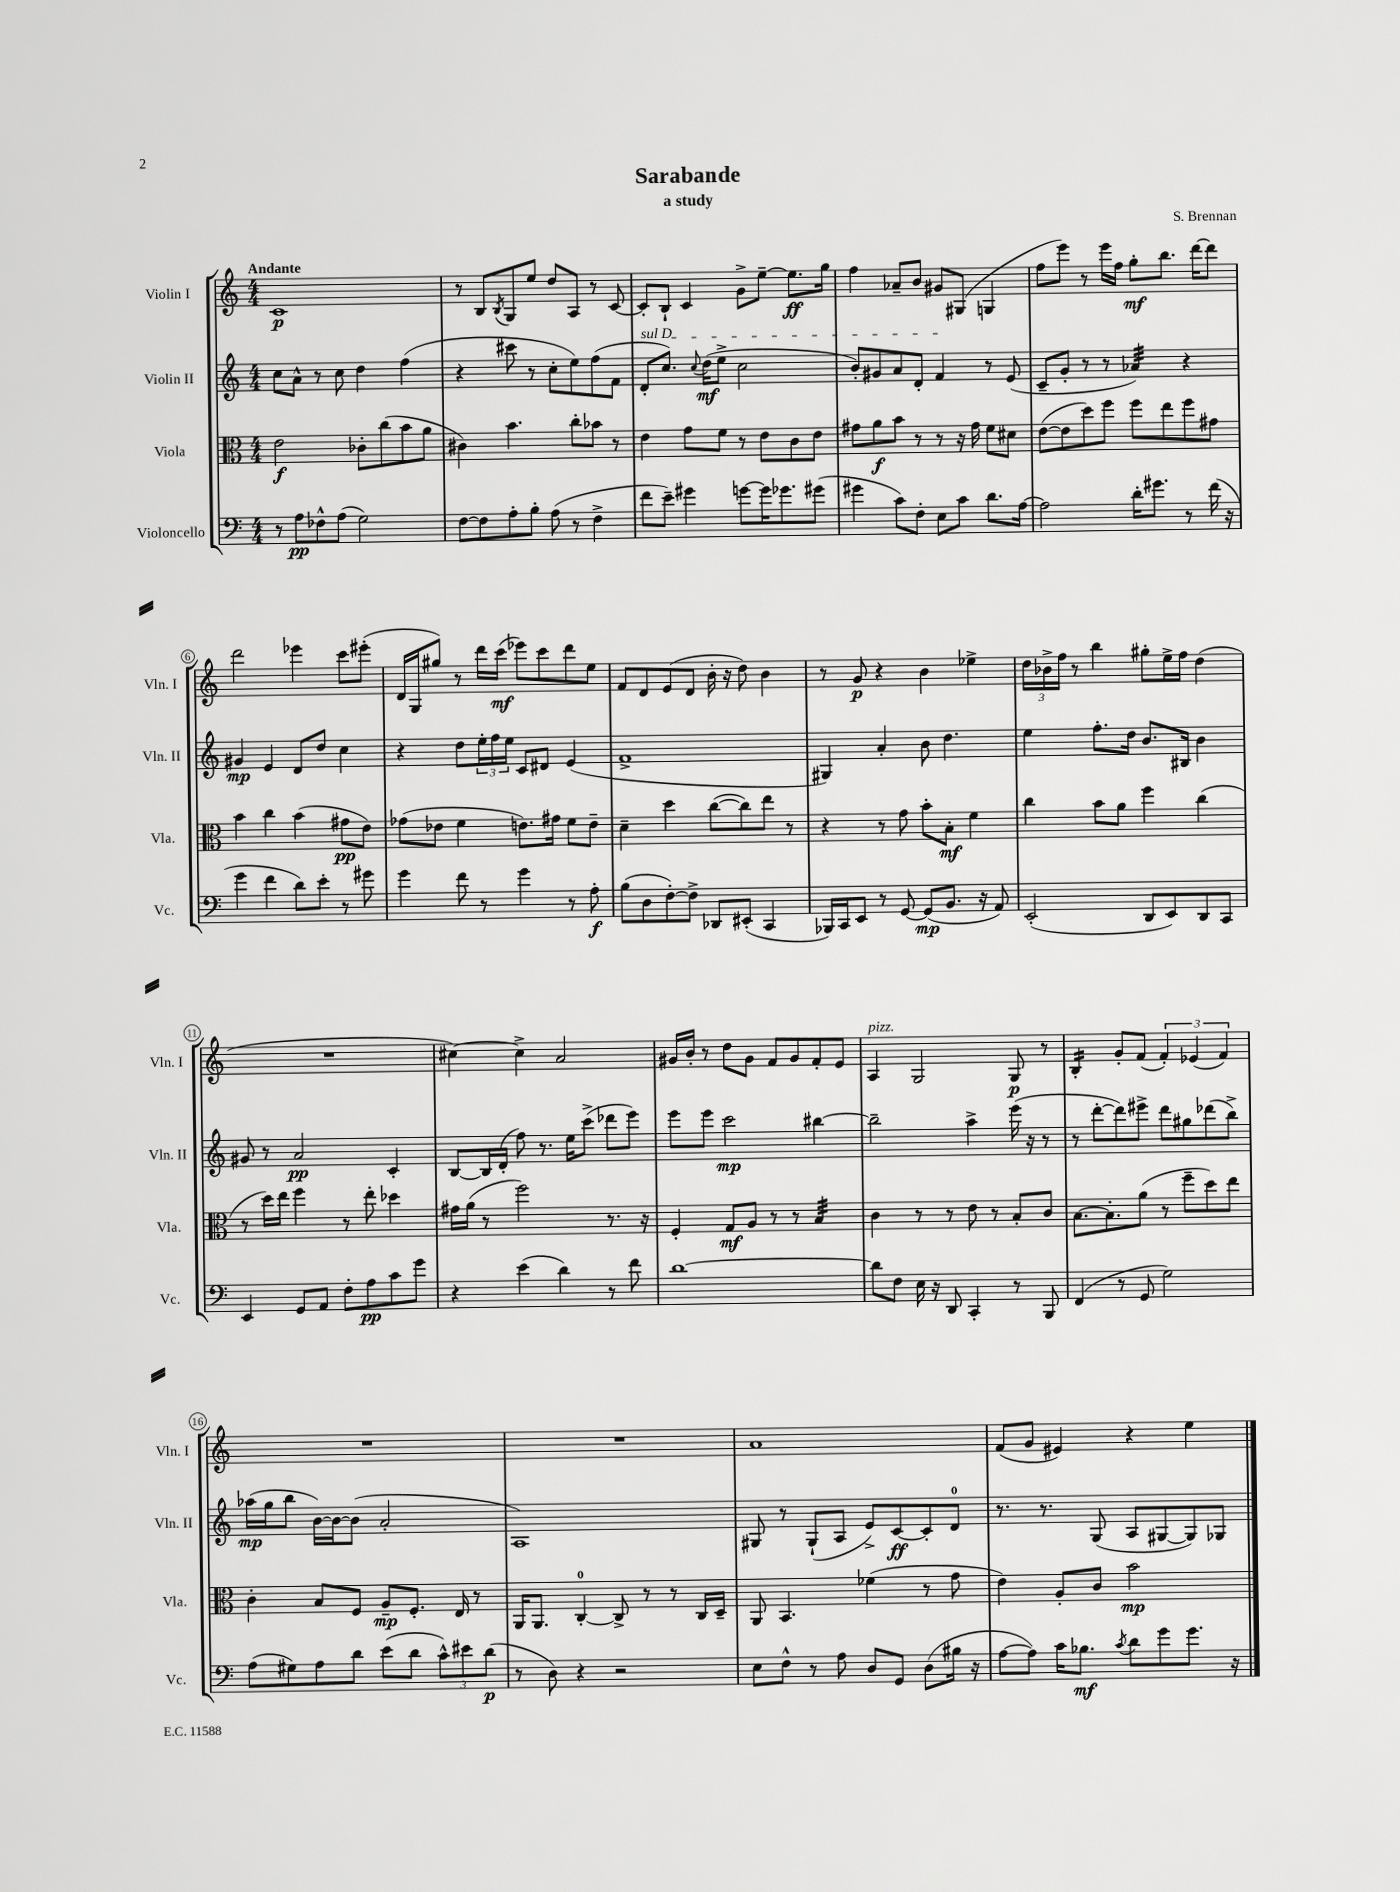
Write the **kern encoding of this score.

**kern	**kern	**kern	**kern
*staff4	*staff3	*staff2	*staff1
*clefF4	*clefC3	*clefG2	*clefG2
*k[]	*k[]	*k[]	*k[]
*M4/4	*M4/4	*M4/4	*M4/4
8r	2e\	8cc\L	1c
8A\L	.	8a^^\J	.
8F-^^\	.	8r	.
(8A\J	.	8cc\	.
2G\)	8c-'\L	4dd\	.
.	(8cc\	.	.
.	8b\	(4ff\	.
.	8a\J	.	.
=	=	=	=
[8F\L	4c#\)	4r	8r
8F\]	.	.	8B/L
.	.	.	8qB/
8A'\	4.b\	8ccc#\	8G/
8B'\J	.	8r	8ee/J
(8A\	.	8cc'\L	8dd/L
8r	8cc'\L	8ee\)	8A/J
4F^\	8b-\J	(8ff\	8r
.	8r	8f\J	[8c/
=	=	=	=
8f\L	4e\	8d'/L	8c'/]L
8e~\J)	.	8.cc/J)	8B`/J
4g#\	8g\L	.	4c/
.	.	8qqcc/	.
.	.	(16dd\LK	.
.	8f\J	8ee^\J	.
[8g\L	8r	2cc\	8g^\L
16g\]K	8e\L	.	[8ee~\J
8.g-\	.	.	.
.	8c\	.	8.ee\]L
(8g#\J	8e\J	.	.
.	.	.	16gg\Jk
=	=	=	=
4g#\	8g#\L	8b'/L)	4ff\
.	8a\	8g#/	.
8c\L)	8b\J	8a/	8a-~/L
8F'\J	8r	8d'/J	8b/J
8E\L	8r	4f/	8g#/L
8c\J	16r	.	(8G#/J
.	16g#\	.	.
8.d\L	8f\L	8r	4G/
.	8d#\J	(8e/	.
[16A\Jk	.	.	.
=	=	=	=
2A\]	([8e\L	8c~/L	8ff\L
.	8e\]	8g'/J	8eee\J)
.	8dd\)	8r	8r
.	8ff\J	8r	16eee\LL
.	.	.	16ff\JJ
16d'\LK	8ff\L	4a-/)	8gg'\L
8.g#\J	.	.	.
.	8ee\	.	8.bb\J
8r	8ff\	4r	.
.	.	.	[16ddd\LK
(16f\	8g#\J	.	8ddd\]J
16r	.	.	.
=	=	=	=
4g\	4b\	4g#/	2ddd\
4f\	4cc\	4e/	.
8d\L)	(4b\	8d/L	4eee-\
8e'\J	.	8dd/J	.
8r	8g#\L	4cc\	8ccc\L
8g#\	8e\J)	.	(8eee#'\J
=	=	=	=
4g\	(8g-\L	4r	16d/LL
.	.	.	16G/J
.	8e-\J	.	8gg#/J)
8f\	4f\	8dd\L	8r
8r	.	24ee'\L	16ddd\LL
.	.	24ff\	.
.	.	.	(16ccc\JJ
.	.	24ee\JJ	.
4g\	8.e\L)	8c/L	8eee-\L)
.	.	8d#/J	8ccc\
.	16g#\Jk	.	.
8r	8f\L	(4e/	8ddd\
8A'\	8e~\J	.	8ee\J
=	=	=	=
(8B\L	4d~\	1f^	8f/L
8D\	.	.	8d/
[8F'\)	4dd\	.	(8e/
8F^\]J	.	.	8d/J
8DD-/L	([8cc\L	.	16b'\
.	.	.	16r
(8EE#'/J	8cc\])	.	8dd\)
4CC/	8ee\J	.	4b\
.	8r	.	.
=	=	=	=
16BBB-/LL)	4r	4G#/)	8r
16CC/J	.	.	.
8EE/J	.	.	8g/
8r	8r	4a'/	4r
[8GG/	8g\	.	.
(8GG/]L	8b'\L	8b\	4b\
8.BB/J	8B'\J	4.dd\	.
.	4f\	.	4ee-^\
16r	.	.	.
8AA/)	.	.	.
=	=	=	=
(2EE'/	4cc\	4ee\	24dd\LL
.	.	.	24b-^\
.	.	.	24ff\JJ
.	.	.	8r
.	8b\L	8.ff'\L	4bb\
.	8a\J	.	.
.	.	16dd\Jk	.
8DD/L	4ff\	8.b/L	8gg#'\L
8EE/)	.	.	16ee^\L
.	.	16B#/Jk	16ff\JJ
8DD/	(4cc\	4b\	(4dd\
8CC/J	.	.	.
=	=	=	=
4EE/	8r	8g#/	1r
.	16dd\LL)	8r	.
.	16ee\JJ	.	.
8GG/L	4ff\	2a/	.
8AA/J	.	.	.
8F'\L	8r	.	.
8A\	8ee'\	.	.
8c\	4dd-\	4c'/	.
8g\J	.	.	.
=	=	=	=
4r	16g#\LL	[8B/L	[4cc#\)
.	(16a\JJ	.	.
.	8r	16B/]L	.
.	.	(16d'/JJ	.
(4e\	2ff\)	8ff\)	4cc#^\]
.	.	8.r	.
4d\)	.	.	2a/
.	.	16ee\LK	.
.	.	(8ccc^\J	.
8r	8.r	8ddd-\L	.
8f\	.	8eee\J)	.
.	16r	.	.
=	=	=	=
[1d	4F'/	8eee\L	16g#/LL
.	.	.	16b'/JJ
.	.	8eee\J	8r
.	8G/L	2ccc\	8dd\L
.	8A/J	.	8g#\J
.	8r	.	8f/L
.	8r	.	8g#/
.	4B/	[4bb#\	8f'/
.	.	.	8e/J
=	=	=	=
8d\]L	4c\	2bb#~\]	4A/
8F\J	.	.	.
16E\	8r	.	2G/
16r	.	.	.
8DD/	8r	.	.
4CC'/	8e\	4aa^\	.
.	8r	.	.
8r	8B'/L	(16eee\	8G/
.	.	16r	.
8BBB/	8c/J	8r	8r
=	=	=	=
(4FF/	[8.B\L	8r	4B'/
.	.	[8ddd'\L	.
.	8.B'\]	.	.
8r	.	8ddd\])	8g'/L
8GG/	(8a\J	8eee#^\J	(8f/J
2G\)	8r	8ddd\L	6f'/)
.	8ff~\L	8gg#\	.
.	.	.	(6e-/
.	8dd\)	(8ddd-\	.
.	.	.	6f/)
.	8ee\J	8bb^\J)	.
=	=	=	=
(8A\L	4c'\	(16aa-\LL	1r
.	.	16gg\J	.
8G#\)	.	8bb\J	.
8A\	8B/L	[16b\LL)	.
.	.	16b\_J	.
8d\J	8F/J	(8b\]J	.
(8e\L	8A~/L	2a'/	.
8d\J	8.F'/J	.	.
12c^^\L)	.	.	.
.	16E/	.	.
12e#\	.	.	.
.	8r	.	.
(12d\J	.	.	.
=	=	=	=
8r	16AA/LK	1A)	1r
.	8.AA/J	.	.
8D\)	.	.	.
4r	[4C'/	.	.
2r	8C^/]	.	.
.	8r	.	.
.	8r	.	.
.	16C/LL	.	.
.	16D~/JJ	.	.
=	=	=	=
8E\L	8AA/	8G#/	1a
8F^^\J	4.BB/	8r	.
8r	.	(8G#`/L	.
8A\	.	8A/J	.
8D/L	(4f-\	8e^/L)	.
8GG/J	.	[8c/	.
(8D\L	8r	8c'/]	.
16B#\Jk	8g\	8d/J	.
16r	.	.	.
=	=	=	=
[8A\L	4e\)	8.r	(8f/L
8A\]J)	.	.	8g/J
.	.	8.r	.
16c\LK	8A'/L	.	4e#/)
8.B-\J	.	.	.
.	8c/J	(8G/	.
8qc/	.	.	.
8d\L	2b\	8A/L	4r
8g\	.	[8G#/	.
8.g\J	.	8G#/])	4ee\
.	.	8G-/J	.
16r	.	.	.
==	==	==	==
*-	*-	*-	*-
